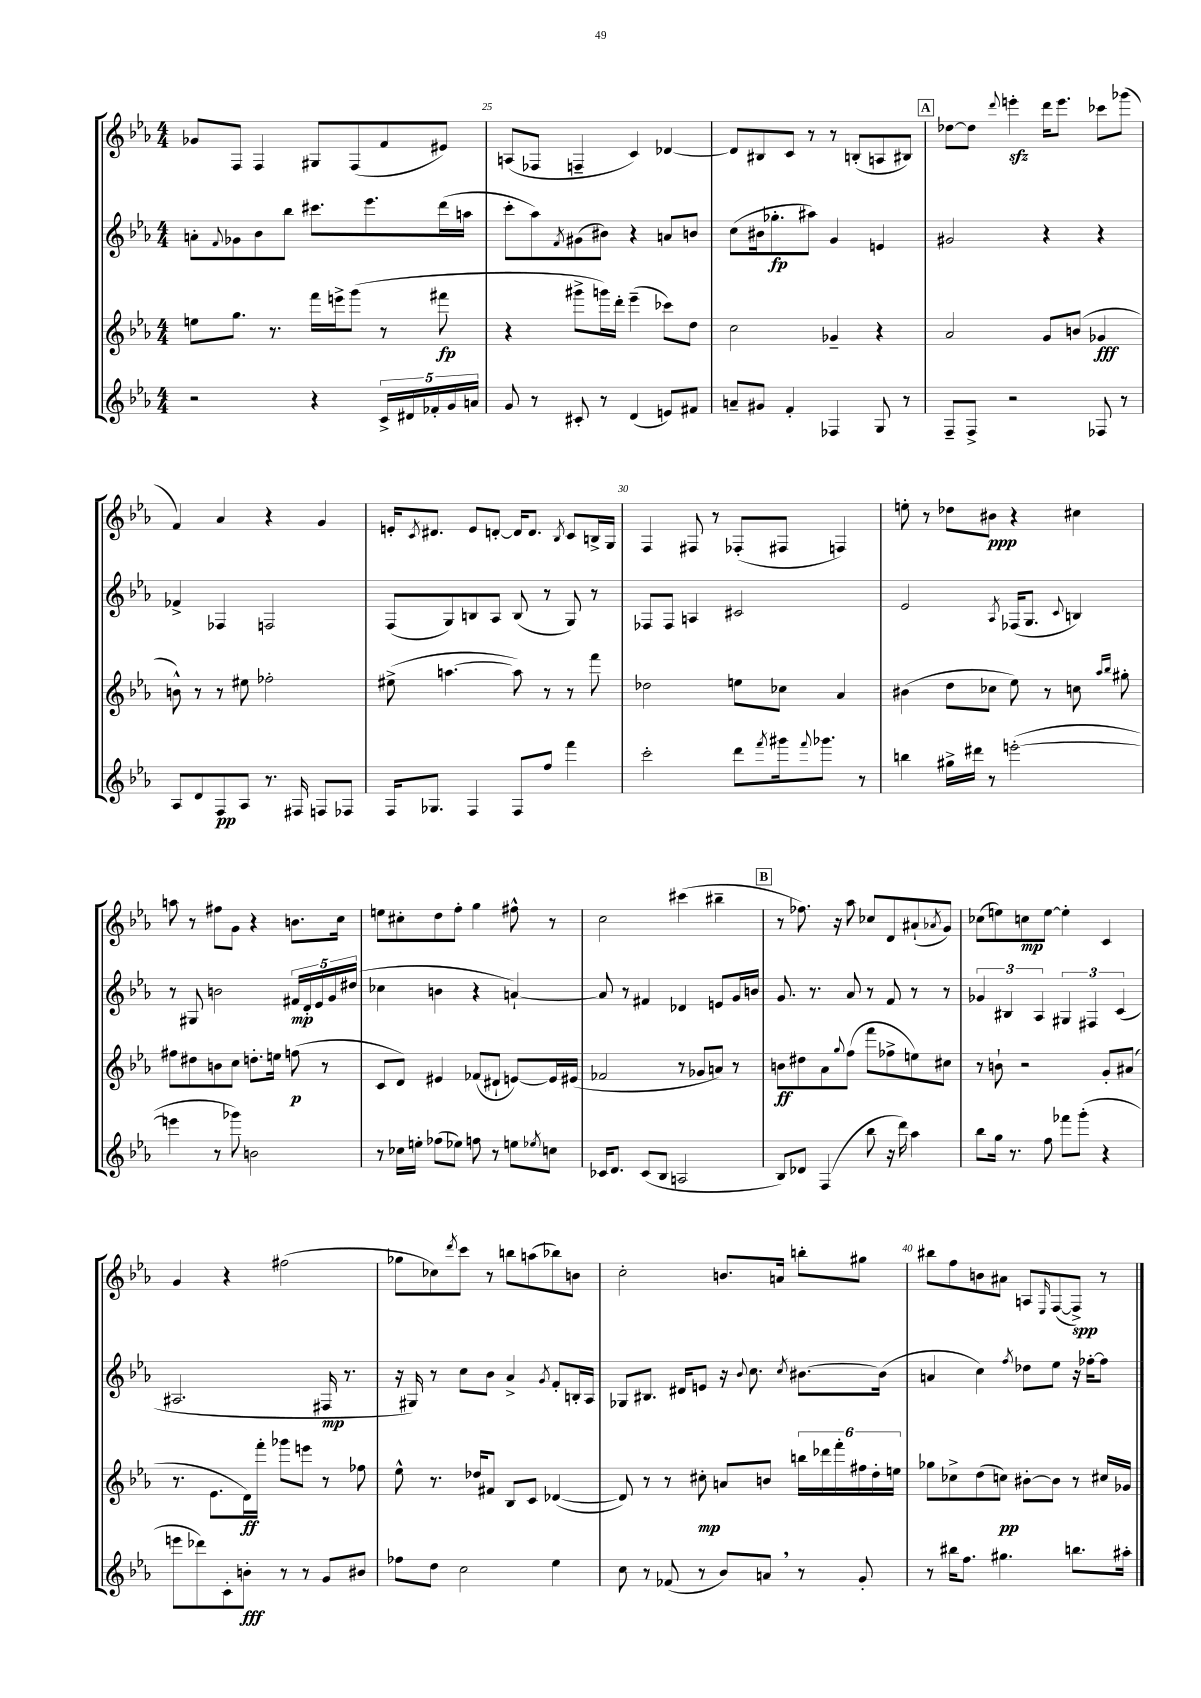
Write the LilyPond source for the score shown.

<<
\new StaffGroup <<
\new Staff = "s0" {
    \clef treble \key ees \major \numericTimeSignature \time 4/4
    ges'8 f8 f4 gis8 f8( f'8 eis'8) |
    a8( fes8 f4-- c'4) des'4~ |
    des'8 bis8 c'8 r8 r8 b8-.( a8 bis8) |
    \mark \markup { \box "A" } des''8~ des''8 \appoggiatura { d'''8 } e'''4-.\sfz d'''16 e'''8. ces'''8 ges'''8( |
    f'4) aes'4 r4 g'4 |
    e'16-. \acciaccatura { c'8 } dis'8. e'8 d'8~-. d'16 d'8. \acciaccatura { bes8 } c'8 b16-> g16 |
    f4 fis8 r8 fes8-.( fis8 f4) |
    e''8-. r8 des''8 bis'8\ppp r4 cis''4 |
    a''8 r8 fis''8 g'8 r4 b'8. c''16 |
    e''8 cis''8-. d''8 f''8-. g''4 fis''8-^ r8 |
    c''2 cis'''4( bis''4-- |
    \mark \markup { \box "B" } r8 fes''8.) r16 aes''8 ces''8 d'8 ais'8-!( \acciaccatura { aes'8 } g'8) |
    ces''8( e''8) c''8\mp e''8~ e''4-. c'4 |
    g'4 r4 fis''2( |
    ges''8 ces''8) \acciaccatura { d'''8 } c'''8 r8 b''8 a''8( bes''8) b'8 |
    c''2-. b'8. a'16 b''8-. gis''8 |
    bis''8 f''8 b'8 ais'8 a8 \grace { ees16 } f8~( f8->\spp) r8 \bar "|." |
}
\new Staff = "s1" {
    \clef treble \key ees \major \numericTimeSignature \time 4/4
    a'8-. \appoggiatura { f'8 } ges'8 bes'8 bes''8 cis'''8. ees'''8. d'''16( a''16 |
    c'''8-. aes''8) \acciaccatura { f'8 } gis'8( bis'8) r4 a'8 b'8 |
    c''8( bis'16 ges''8.-.\fp ais''8) g'4 e'4 |
    \mark \markup { \box "A" } gis'2 r4 r4 |
    fes'4-> fes4 f2 |
    f8( g8) b8 aes8 b8( r8 g8) r8 |
    fes8 fes8 a4 cis'2 |
    ees'2 \acciaccatura { aes8 } fes16( g8. \appoggiatura { c'8 } b4) |
    r8 gis8 b'2 \tuplet 5/4 { fis'16\mp d'16-. ees'16 g'16 dis''16( } |
    ces''4 b'4 r4 a'4~-!) |
    a'8 r8 fis'4 des'4 e'8 g'16 b'16 |
    \mark \markup { \box "B" } g'8. r8. aes'8 r8 f'8 r8 r8 |
    \tuplet 3/2 { ges'4 bis4 aes4 } \tuplet 3/2 { gis4 fis4 c'4( } |
    ais2. fis16\mp r8. |
    r16 gis16) r8 c''8 bes'8 aes'4-> \acciaccatura { g'8 } f'8-. b16-. aes16 |
    ges8 bis8. dis'16 e'8 r16 \appoggiatura { bes'8 } c''8. \acciaccatura { c''8 } bis'8.~ bis'16( |
    a'4 c''4) \acciaccatura { f''8 } des''8 ees''8 r16 fes''16~-. fes''8 \bar "|." |
}
\new Staff = "s2" {
    \clef treble \key ees \major \numericTimeSignature \time 4/4
    e''8 g''8. r8. f'''16 e'''16-> g'''8( r8 fis'''8\fp |
    r4 gis'''8-> g'''16) d'''16-. ees'''4--( ces'''8) d''8 |
    c''2 ges'4-- r4 |
    \mark \markup { \box "A" } aes'2 g'8 b'8( ges'4\fff |
    b'8-^) r8 r8 eis''8 fes''2-. |
    eis''8->( a''4.~ a''8) r8 r8 f'''8 |
    des''2 e''8 ces''8 aes'4 |
    bis'4( d''8 ces''8 ees''8) r8 c''8 \grace { aes''16 bes''16 } gis''8-. |
    fis''8 dis''8 b'8 c''8 d''8.-. e''16 f''8\p( r8 |
    c'8 d'8) eis'4 fes'8( dis'8-! e'8~) e'16 eis'16( |
    fes'2 r8 ges'8 a'8) r8 |
    \mark \markup { \box "B" } b'8\ff dis''8 aes'8 \appoggiatura { g''8 } f''8( f'''8 fes''8-> e''8) cis''8 |
    r8 b'8-! r2 g'8-. ais'8( |
    r8. ees'8. d'16\ff) f'''16-. ges'''8 e'''8 r8 fes''8 |
    ees''8-^ r8. des''16 fis'8 bes8 c'8 des'4~( |
    des'8) r8 r8 cis''8-.\mp a'8 b'8 \tuplet 6/4 { b''16 des'''16 f'''16-. fis''16 d''16-. e''16 } |
    ges''8 ces''8-> d''8( c''8\pp) bis'8~-. bis'8 r8 cis''16 ges'16 \bar "|." |
}
\new Staff = "s3" {
    \clef treble \key ees \major \numericTimeSignature \time 4/4
    r2 r4 \tuplet 5/4 { c'16-> dis'16 fes'16-. g'16 a'16 } |
    g'8 r8 cis'8-. r8 d'4( e'8) fis'8 |
    a'8-- gis'8 f'4-. fes4 g8 r8 |
    \mark \markup { \box "A" } f8-- f8-> r2 fes8 r8 |
    aes8 d'8 f8\pp aes8 r8. fis16 f8 fes8 |
    f16 ges8. f4 f8 f''8 f'''4 |
    c'''2-. d'''8 \acciaccatura { f'''8 } gis'''16 \appoggiatura { f'''8 } ges'''8. r8 |
    b''4 gis''16-> dis'''16 r8 e'''2~-.( |
    e'''4 r8 ges'''8) b'2 |
    r8 ces''16 e''16-. fes''8( ees''8) f''8 r8 e''8 \acciaccatura { ees''8 } c''8 |
    ces'16 d'8. ces'8( bes8 a2 |
    \mark \markup { \box "B" } bes8) des'8 f4( bes''8 r16 d'''16) aes''4 |
    bes''8 g''16 r8. f''8 fes'''8 g'''8-.( r4 |
    e'''8 des'''8) c'8-. b'8-.\fff r8 r8 g'8 bis'8 |
    fes''8 d''8 c''2 ees''4 |
    c''8 r8 fes'8( r8 bes'8) a'8 \breathe r8 g'8-. |
    r8 bis''16 f''8. gis''4. b''8. ais''16-. \bar "|." |
}
>>
>>
\layout { \context { \Score currentBarNumber = #24 \override BarNumber.break-visibility = ##(#f #t #t) barNumberVisibility = #(every-nth-bar-number-visible 5) } }
